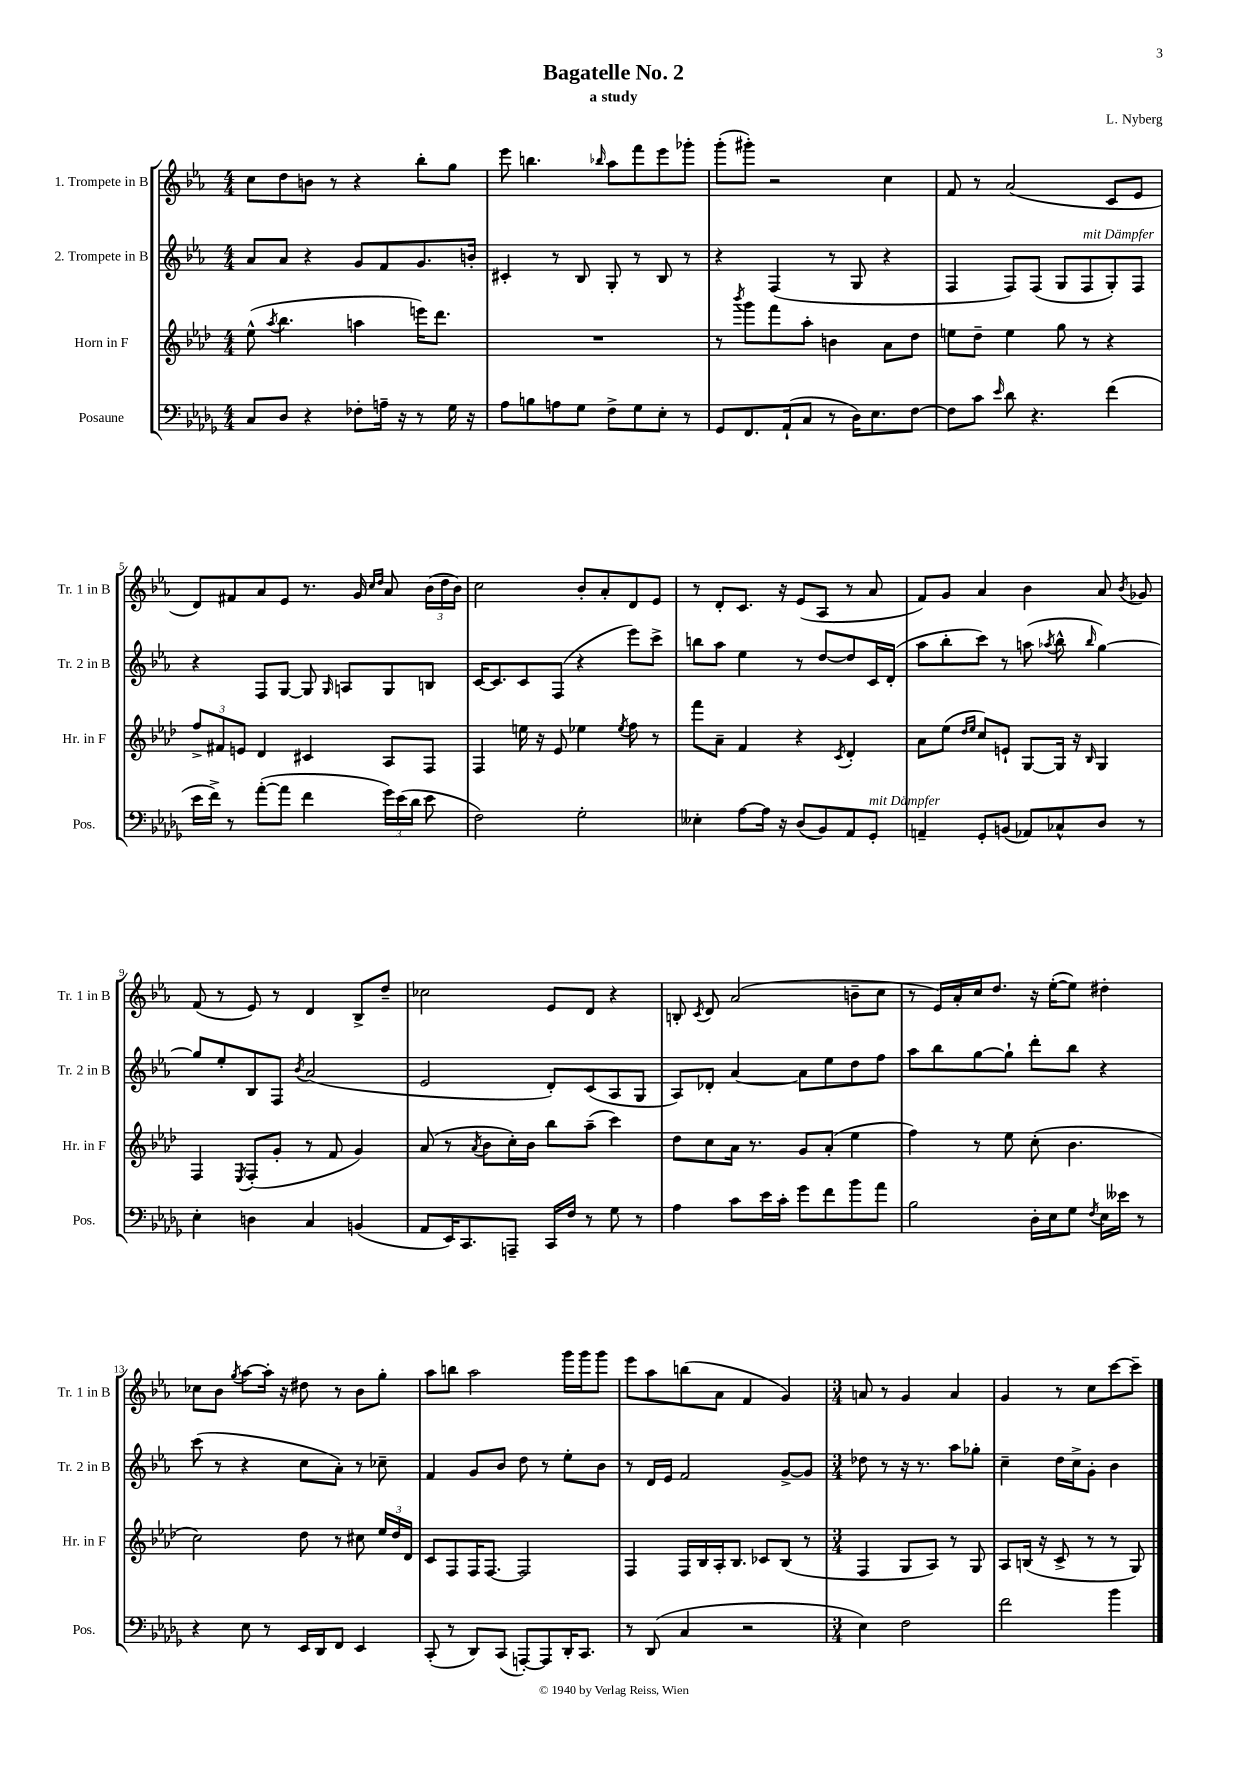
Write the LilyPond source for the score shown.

\header { title = "Bagatelle No. 2" composer = "L. Nyberg" subtitle = "a study" }
<<
\new StaffGroup <<
\new Staff = "s0" \with { instrumentName = "1. Trompete in B" shortInstrumentName = "Tr. 1 in B" } {
    \clef treble \key ees \major \numericTimeSignature \time 4/4
    \autoBeamOff c''8[ d''8 b'8] r8 r4 bes''8[-. g''8] |
    ees'''8 b''4. \grace { bes''16 } aes''8[ f'''8 ees'''8 ges'''8]-. |
    g'''8[-.( gis'''8]-.) r2 c''4 |
    f'8 r8 aes'2( c'8[ ees'8] |
    d'8[) fis'8 aes'8 ees'8] r8. g'16 \grace { c''16[ d''16] } aes'8 \tuplet 3/2 { bes'16[( d''16 bes'16]) } |
    c''2 bes'8[-. aes'8-. d'8 ees'8] |
    r8 d'8[-. c'8.] r16 ees'8[( aes8] r8 aes'8 |
    f'8[) g'8] aes'4 bes'4 aes'8 \acciaccatura { bes'8 } ges'8 |
    f'8( r8 ees'8) r8 d'4 bes8[-> d''8]-- |
    ces''2 ees'8[ d'8] r4 |
    b8-. \acciaccatura { c'8 } d'8 aes'2( b'8[-- c''8] |
    r8 ees'16[) aes'16-. c''16 d''8.] r16 ees''16[~-.( ees''8]) dis''4-. |
    ces''8[ bes'8] \acciaccatura { g''8 } aes''8[~ aes''16]-. r16 dis''8 r8 bes'8[ g''8]-. |
    aes''8[ b''8] aes''2 g'''16[ g'''16 g'''8] |
    ees'''8[ aes''8 b''8( aes'8] f'4 g'4) |
    \numericTimeSignature \time 3/4 a'8 r8 g'4 a'4 |
    g'4 r8 c''8[ c'''8~ c'''8]-- \bar "|." |
}
\new Staff = "s1" \with { instrumentName = "2. Trompete in B" shortInstrumentName = "Tr. 2 in B" } {
    \clef treble \key ees \major \numericTimeSignature \time 4/4
    \autoBeamOff aes'8[ aes'8] r4 g'8[ f'8 g'8. b'16]-. |
    cis'4-. r8 bes8 g8-. r8 bes8 r8 |
    r4 f4( r8 g8 r4 |
    f4 f8[) f8]( g8[ f8^\markup { \italic "mit Dämpfer" } g8-.) f8] |
    r4 f8[ g8]~ g8 \grace { g16 } a8[ g8 b8] |
    c'16[~ c'8. c'8 f8]( r4 ees'''8[) c'''8]-> |
    b''8[ aes''8] ees''4 r8 d''8[~ d''8 c'16 d'16]-.( |
    aes''8[ bes''8-. c'''8]) r8 a''8( \acciaccatura { aes''8 } bes''8-^ \grace { bes''16 } g''4~) |
    g''8[ ees''8-. bes8 f8] \acciaccatura { bes'8 } aes'2( |
    ees'2 d'8[-.) c'8( aes8 g8] |
    aes8[) des'8]-. aes'4~ aes'8[ ees''8 d''8 f''8] |
    aes''8[ bes''8 g''8~ g''8]-! d'''8[-. bes''8] r4 |
    c'''8( r8 r4 c''8[ aes'8]-.) r8 ces''8-- |
    f'4 g'8[ bes'8] d''8 r8 ees''8[-. bes'8] |
    r8 d'16[ ees'16] f'2 g'8[~-> g'8] |
    \numericTimeSignature \time 3/4 des''8 r8 r16 r8. aes''8[ ges''8]-. |
    c''4-- d''16[ c''16-> g'8]-. bes'4 \bar "|." |
}
\new Staff = "s2" \with { instrumentName = "Horn in F" shortInstrumentName = "Hr. in F" } {
    \clef treble \key aes \major \numericTimeSignature \time 4/4
    \autoBeamOff ees''8-^( \acciaccatura { aes''8 } bes''4. a''4 e'''16[) des'''8.] |
    R1 |
    r8 \acciaccatura { bes'''8 } g'''8[ f'''8 aes''8]-. b'4 aes'8[ des''8] |
    e''8[ des''8]-- e''4 g''8 r8 r4 |
    \tuplet 3/2 { f''8[-> fis'8 e'8] } des'4 cis'4 aes8[ f8] |
    f4 e''16 r16 ees'8 ees''4 \acciaccatura { ees''8 } f''8 r8 |
    f'''8[ aes'8]-- f'4 r4 \acciaccatura { c'8 } des'4-. |
    aes'8[ ees''8]( \grace { des''16[ ees''16] } c''8[) e'8]-! g8[~ g16] r16 \grace { bes16 } g4 |
    f4 \acciaccatura { ees8 } f8[-.( g'8]-. r8 f'8 g'4) |
    aes'8( r8 \acciaccatura { aes'8 } bes'8[ c''16-.) bes'16] bes''8[ aes''8]--( c'''4) |
    des''8[ c''8 aes'16] r8. g'8[ aes'8]-.( ees''4 |
    f''4) r8 ees''8 c''8-.( bes'4. |
    c''2) des''8 r8 cis''8 \tuplet 3/2 { ees''16[ des''16 des'16] } |
    c'8[ f8 f16 f8.]~ f2 |
    f4 f16[ bes16 aes16-. bes8.] ces'8[ bes8]( r8 |
    \numericTimeSignature \time 3/4 f4 g8[ aes8]) r8 g8 |
    aes8[ b16]( r16 c'8-> r8 r8 g8) \bar "|." |
}
\new Staff = "s3" \with { instrumentName = "Posaune" shortInstrumentName = "Pos." } {
    \clef bass \key des \major \numericTimeSignature \time 4/4
    \autoBeamOff c8[ des8] r4 fes8[-. a16]-- r16 r8 ges16 r16 |
    aes8[ b8 a8 ges8] f8[-> ges8 ees8]-. r8 |
    ges,8[ f,8. aes,16-!( c8] r8 des16[) ees8. f8]~ |
    f8[ c'8] \grace { ees'16 } des'8 r4. f'4( |
    ees'16[ f'16]->) r8 aes'8[~-.( aes'8] f'4 \tuplet 3/2 { ges'16[) ees'16( des'16] } ees'8 |
    f2) ges2-. |
    eeses4-. aes8[~ aes16] r16 des8[( bes,8) aes,8 ges,8]-.^\markup { \italic "mit Dämpfer" } |
    a,4-- ges,8[-. b,8]( aes,8[) ces8-^ des8] r8 |
    ees4-. d4 c4 b,4( |
    aes,8[ ees,16) c,8. a,,8]-- c,16[ f16] r8 ges8 r8 |
    aes4 c'8[ ees'16 c'16]-. ges'8[ f'8 bes'8 aes'8] |
    bes2 des16[-. ees16 ges8] \acciaccatura { f8 } ees16[ eeses'16] r8 |
    r4 ees8 r8 ees,16[ des,16 f,8] ees,4 |
    c,8-.( r8 des,8[) c,8]( a,,8[~-.) a,,8 des,16-. c,8.] |
    r8 des,8( c4 r2 |
    \numericTimeSignature \time 3/4 ees4) f2 |
    f'2 bes'4 \bar "|." |
}
>>
>>
